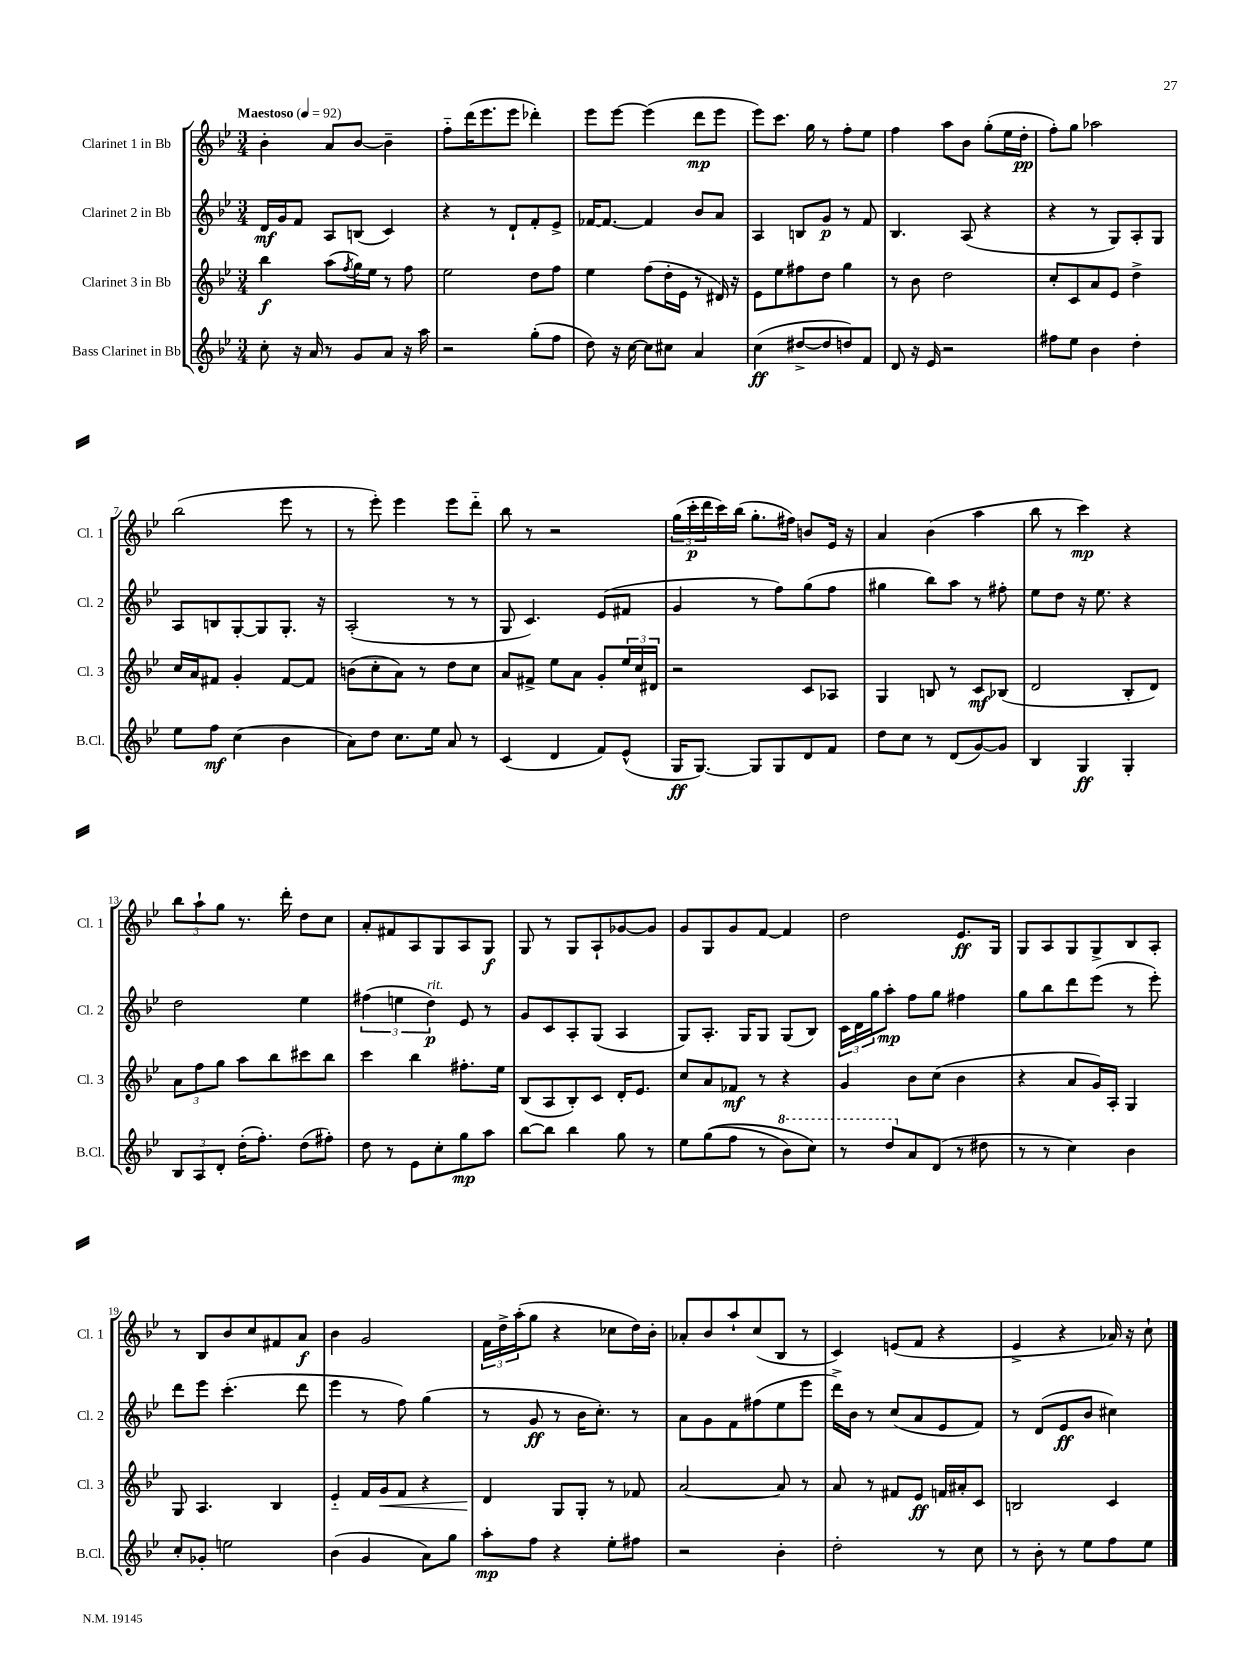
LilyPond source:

<<
\new StaffGroup <<
\new Staff = "s0" \with { instrumentName = "Clarinet 1 in Bb" shortInstrumentName = "Cl. 1" } {
    \clef treble \key bes \major \numericTimeSignature \time 3/4 \tempo "Maestoso" 4 = 92
    bes'4-. a'8 bes'8~ bes'4-- |
    f''8-_ d'''16( ees'''8. ees'''8 des'''4-.) |
    ees'''8 ees'''8~ ees'''4( d'''8\mp ees'''8 |
    ees'''8) c'''8. g''16 r8 f''8-. ees''8 |
    f''4 a''8 bes'8 g''8-.( ees''16 d''16-.\pp |
    f''8-.) g''8 aes''2 |
    bes''2( ees'''8 r8 |
    r8 ees'''8-.) ees'''4 ees'''8 d'''8-_ |
    bes''8 r8 r2 |
    \tuplet 3/2 { g''16( c'''16-.\p d'''16 } c'''16) bes''16( g''8.-. fis''16) b'8 ees'16 r16 |
    a'4 bes'4( a''4 |
    bes''8 r8 c'''4\mp) r4 |
    \tuplet 3/2 { bes''8 a''8-! g''8 } r8. d'''16-. d''8 c''8 |
    a'8-. fis'8 a8 g8 a8 g8\f |
    g8 r8 g8 a8-! ges'8~ ges'8 |
    g'8 g8 g'8 f'8~ f'4 |
    d''2 ees'8.\ff g16 |
    g8 a8 g8 g8-> bes8 a8-. |
    r8 bes8 bes'8 c''8 fis'8 a'8\f |
    bes'4 g'2 |
    \tuplet 3/2 { f'16 d''16-> a''16-.( } g''8 r4 ces''8 d''16) bes'16-. |
    aes'8-. bes'8 a''8-! c''8( bes8 r8 |
    c'4) e'8( f'8 r4 |
    ees'4-> r4 aes'16) r16 c''8-! \bar "|." |
}
\new Staff = "s1" \with { instrumentName = "Clarinet 2 in Bb" shortInstrumentName = "Cl. 2" } {
    \clef treble \key bes \major \numericTimeSignature \time 3/4
    d'16\mf g'16 f'8 a8 b8( c'4) |
    r4 r8 d'8-! f'8-. ees'8-> |
    fes'16~ fes'8.~ fes'4 bes'8 a'8 |
    a4 b8 g'8\p r8 f'8 |
    bes4. a8( r4 |
    r4 r8 g8) a8-. g8 |
    a8 b8 g8~-. g8 g8.-. r16 |
    a2-.( r8 r8 |
    g8 c'4.) ees'8( fis'8 |
    g'4 r8 f''8) g''8( f''8 |
    gis''4 bes''8) a''8 r8 fis''8-. |
    ees''8 d''8 r16 ees''8. r4 |
    d''2 ees''4 |
    \tuplet 3/2 { fis''4( e''4 d''4\p^\markup { \italic "rit." }) } ees'8 r8 |
    g'8 c'8 a8-. g8( a4 |
    g8) a8.-. g16 g8 g8( bes8) |
    \tuplet 3/2 { c'16 d'16 g''16 } a''8-.\mp f''8 g''8 fis''4 |
    g''8 bes''8 d'''8 ees'''8( r8 ees'''8-.) |
    d'''8 ees'''8 c'''4.-.( d'''8 |
    ees'''4 r8 f''8) g''4( |
    r8 g'8\ff r8 bes'16 c''8.-.) r8 |
    a'8 g'8 f'8 fis''8( ees''8 ees'''8 |
    d'''16->) bes'16 r8 c''8( a'8 ees'8 f'8) |
    r8 d'8( ees'8\ff bes'8 cis''4) \bar "|." |
}
\new Staff = "s2" \with { instrumentName = "Clarinet 3 in Bb" shortInstrumentName = "Cl. 3" } {
    \clef treble \key bes \major \numericTimeSignature \time 3/4
    bes''4\f a''8( \acciaccatura { f''8 } g''16) ees''16 r8 f''8 |
    ees''2 d''8 f''8 |
    ees''4 f''8( d''16-. ees'16 r8 dis'16) r16 |
    ees'8 ees''8 fis''8 d''8 g''4 |
    r8 bes'8 d''2 |
    c''8-. c'8 a'8 ees'8 d''4-> |
    c''16 a'16 fis'8 g'4-. fis'8~ fis'8 |
    b'8( c''8-. a'8) r8 d''8 c''8 |
    a'8 fis'8-> ees''8 a'8 g'8-. \tuplet 3/2 { ees''16 c''16 dis'16 } |
    r2 c'8 aes8 |
    g4 b8 r8 c'8\mf bes8( |
    d'2 bes8-. d'8) |
    \tuplet 3/2 { a'8 f''8 g''8 } a''8 bes''8 cis'''8 bes''8 |
    c'''4 bes''4 fis''8.-. ees''16 |
    bes8( a8 bes8-.) c'8 d'16-. ees'8. |
    c''8 a'8 fes'8\mf r8 r4 |
    g'4 bes'8 c''8( bes'4 |
    r4 a'8 g'16) a16-. g4 |
    g8 a4. bes4 |
    ees'4-_ f'16 g'16\< f'8 r4 |
    d'4\! g8 g8-. r8 fes'8 |
    a'2~ a'8 r8 |
    a'8 r8 fis'8 ees'8\ff f'16 ais'16-. c'8 |
    b2 c'4 \bar "|." |
}
\new Staff = "s3" \with { instrumentName = "Bass Clarinet in Bb" shortInstrumentName = "B.Cl." } {
    \clef treble \key bes \major \numericTimeSignature \time 3/4
    c''8-. r16 a'16 r8 g'8 a'8 r16 a''16 |
    r2 g''8-.( f''8 |
    d''8) r16 c''16~ c''8 cis''8 a'4 |
    c''4\ff( dis''8~-> dis''8 d''8) f'8 |
    d'8 r16 ees'16 r2 |
    fis''8 ees''8 bes'4 d''4-. |
    ees''8 f''8\mf c''4( bes'4 |
    a'8) d''8 c''8. ees''16 a'8 r8 |
    c'4( d'4 f'8) ees'8-^( |
    g16\ff g8.~) g8 g8 d'8 f'8 |
    d''8 c''8 r8 d'8( g'8~) g'8 |
    bes4 g4\ff g4-. |
    \tuplet 3/2 { bes8 a8 d'8-. } d''16-.( f''8.-.) d''8( fis''8-.) |
    d''8 r8 ees'8 c''8-. g''8\mp a''8 |
    bes''8~ bes''8 bes''4 g''8 r8 |
    ees''8 g''8(\( f''8 r8 \ottava #1 bes''8) c'''8\) |
    r8 d'''8 \ottava #0 a'8 d'8( r8 dis''8 |
    r8 r8 c''4) bes'4 |
    c''8-. ges'8-. e''2 |
    bes'4( g'4 a'8) g''8 |
    a''8-.\mp f''8 r4 ees''8-. fis''8 |
    r2 bes'4-. |
    d''2-. r8 c''8 |
    r8 bes'8-. r8 ees''8 f''8 ees''8 \bar "|." |
}
>>
>>
